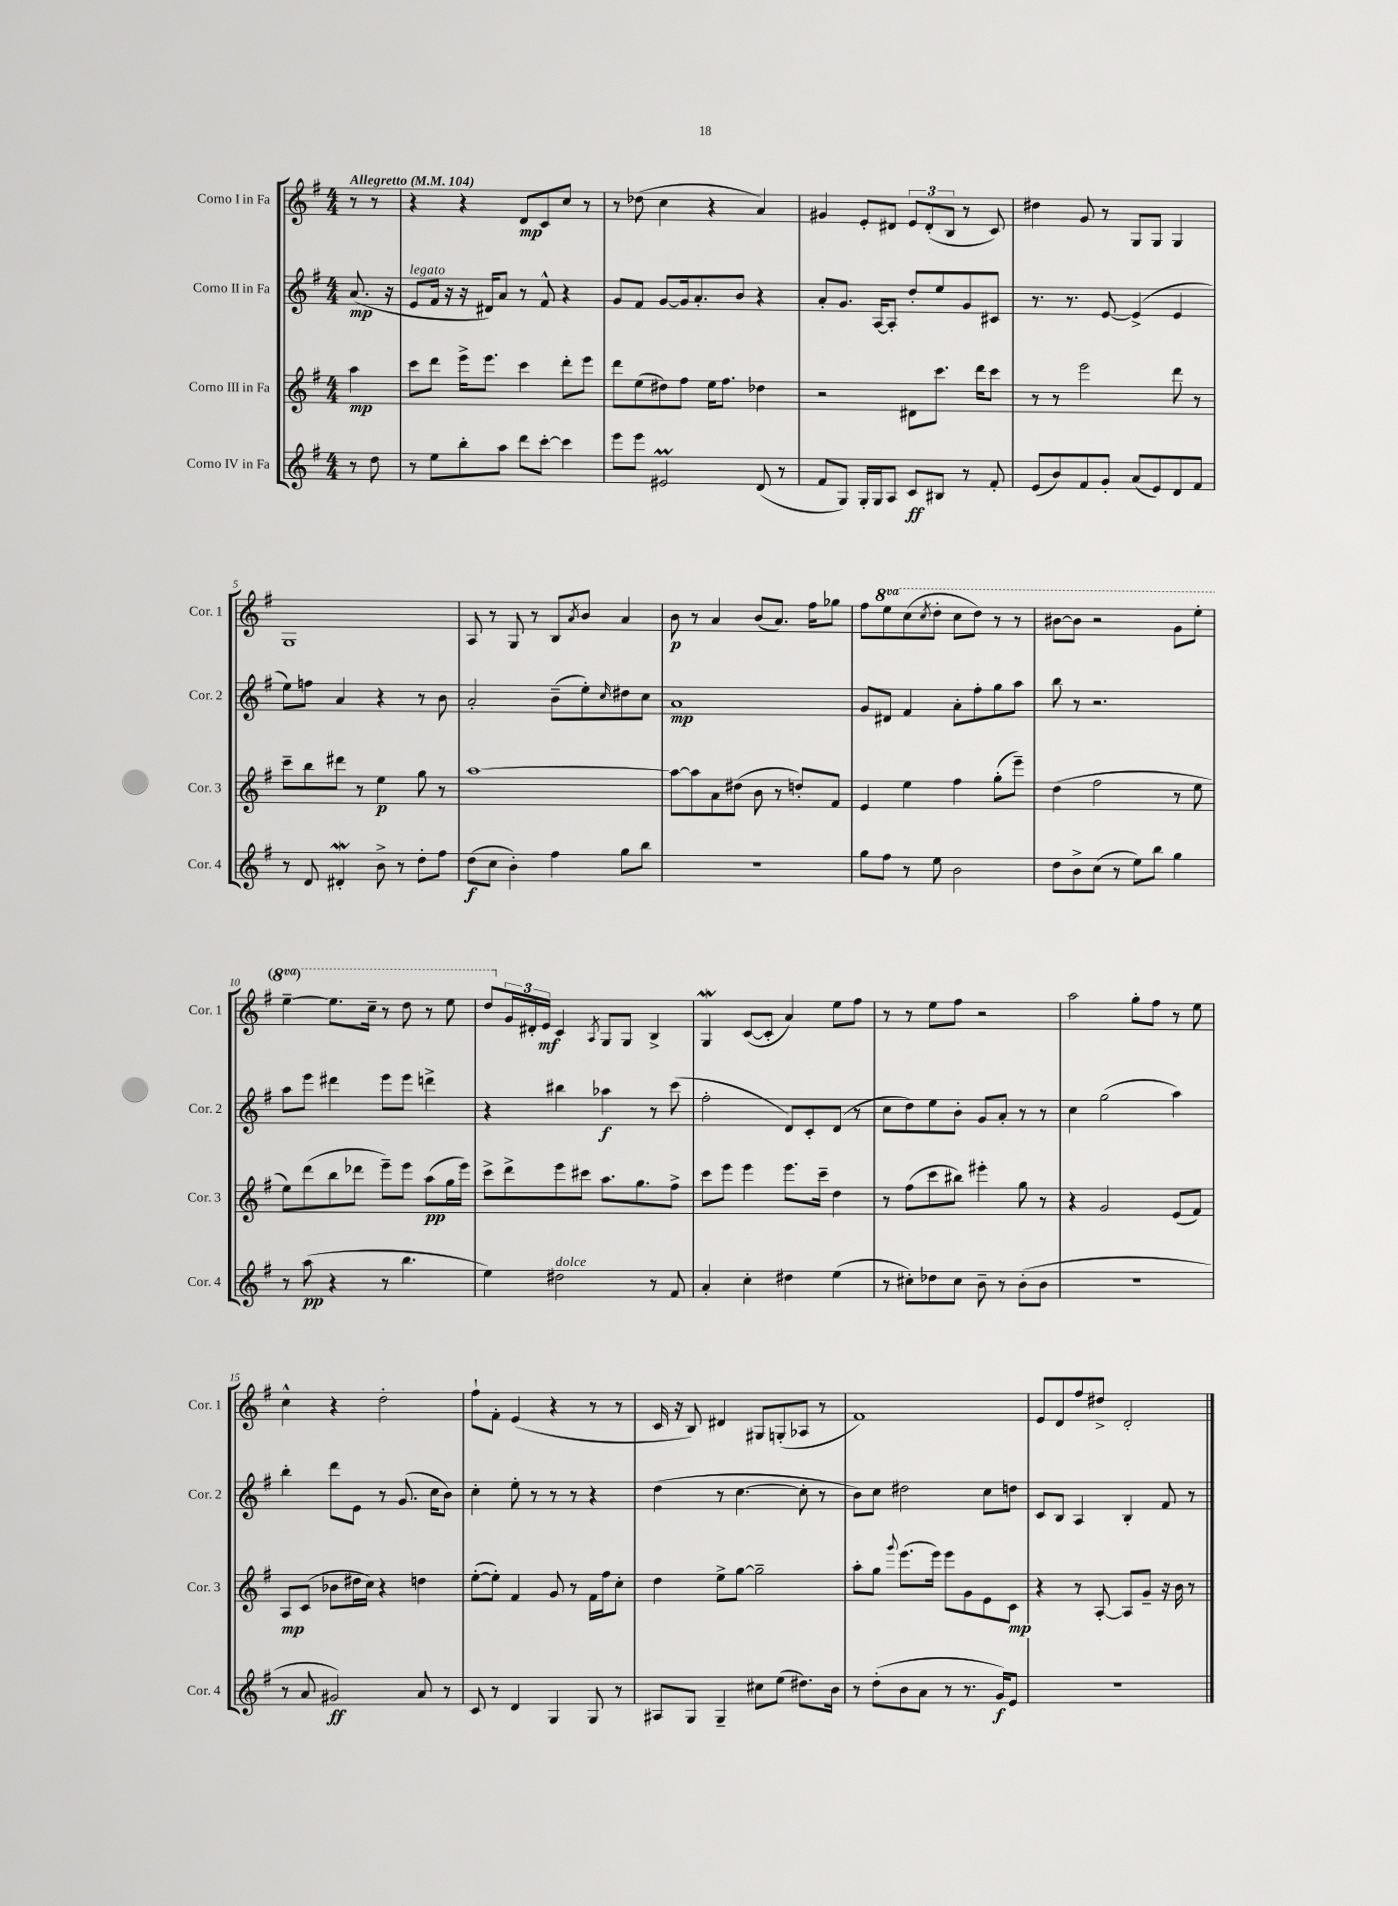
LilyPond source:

<<
\new StaffGroup <<
\new Staff = "s0" \with { instrumentName = "Corno I in Fa" shortInstrumentName = "Cor. 1" } {
    \clef treble \key g \major \numericTimeSignature \time 4/4 \set Staff.ottavationMarkups = #ottavation-simple-ordinals \partial 4 \tempo "Allegretto" 4 = 104
    r8 r8 |
    r4 r4 d'8\mp c'8 c''8 r8 |
    r8 des''8( c''4 r4 a'4) |
    gis'4 e'8-. dis'8 \tuplet 3/2 { e'8 dis'8-.( b8 } r8 c'8) |
    dis''4 g'8 r8 g8 g8 g4 |
    g1 |
    a8 r8 g8 r8 b8 \acciaccatura { a'8 } b'8 a'4 |
    b'8\p r8 a'4 b'8( a'8.) fis''16 ges''8 |
    fis''8 \ottava #1 e'''8 c'''8( \acciaccatura { c'''8 } d'''8-. c'''8 d'''8) r8 r8 |
    bis''8~ bis''8 r2 g''8 e'''8-. |
    e'''4~-- e'''8. c'''16-- r8 d'''8 r8 e'''8 |
    d'''8 \ottava #0 \tuplet 3/2 { g'16 dis'16-. e'16\mf } c'4 \acciaccatura { a8 } g8 g8 b4-> |
    g4\mordent c'8~( c'8-. a'4) e''8 fis''8 |
    r8 r8 e''8 fis''8 r2 |
    a''2 g''8-. fis''8 r8 e''8 |
    c''4-^ r4 d''2-. |
    fis''8-! fis'8-. e'4( r4 r8 r8 |
    c'16 r16 b8) dis'4 gis8 g8-.( aes8 r8 |
    fis'1) |
    e'8 d'8 fis''8 dis''8-> d'2-. \bar "|." |
}
\new Staff = "s1" \with { instrumentName = "Corno II in Fa" shortInstrumentName = "Cor. 2" } {
    \clef treble \key g \major \numericTimeSignature \time 4/4 \partial 4
    a'8.\mp( r16 |
    e'8^\markup { \italic "legato" } fis'16 r16 r16 dis'16) a'8 r8 fis'8-^ r4 |
    g'8 fis'8 g'8~ g'16 a'8.-. b'8 r4 |
    a'8-. g'8. a16~ a8-. d''8-. e''8 g'8 cis'8 |
    r8. r8. e'8~ e'4->( e'4 |
    e''8) f''8 a'4 r4 r8 b'8 |
    a'2-. b'8--( e''8-.) \grace { c''16 } dis''8 c''8 |
    a'1\mp |
    g'8 dis'8 fis'4 a'8-. fis''8-. g''8 a''8 |
    b''8 r8 r2. |
    a''8 e'''8 dis'''4 e'''8 e'''8 d'''4-> |
    r4 bis''4 aes''4\f r8 c'''8( |
    fis''2-. d'8) c'8-. d'8( r8 |
    c''8 d''8) e''8 b'8-. g'8 a'8-. r8 r8 |
    c''4 g''2( a''4) |
    b''4-. d'''8 e'8 r8 g'8.( c''16 b'8) |
    c''4-. e''8-. r8 r8 r8 r4 |
    d''4( r8 c''4.~ c''8-. r8 |
    b'8) c''8 dis''2 c''8 d''8 |
    c'8 b8 a4 b4-. fis'8 r8 \bar "|." |
}
\new Staff = "s2" \with { instrumentName = "Corno III in Fa" shortInstrumentName = "Cor. 3" } {
    \clef treble \key g \major \numericTimeSignature \time 4/4 \partial 4
    a''4\mp |
    c'''8 d'''8 e'''16-> e'''8. c'''4 d'''8-. e'''8 |
    d'''8 e''8( dis''8) fis''8 e''16 fis''8. des''4 |
    r2 dis'8 c'''8. d'''16 c'''8 |
    r8 r8 e'''2 d'''8 r8 |
    c'''8-- b''8 dis'''8 r8 e''4\p g''8 r8 |
    a''1~ |
    a''8~ a''8 a'8 dis''8( b'8 r8 d''8-.) fis'8 |
    e'4 e''4 fis''4 g''8-.( e'''8--) |
    d''4( fis''2 r8 e''8 |
    e''8) d'''8( b''8 des'''8 e'''8--) e'''8 a''8\pp( g''16 e'''16) |
    c'''8-> d'''8-> e'''8 cis'''8 a''8. g''8. fis''8-> |
    c'''8 e'''8 e'''4 e'''8. c'''16-- d''4 |
    r8 fis''8( c'''8 bis''8) eis'''4-. g''8 r8 |
    r4 g'2 e'8( fis'8) |
    a8\mp c'8( bes'8 dis''16 c''16) r4 d''4 |
    e''8~-.( e''8-.) fis'4 g'8 r8 fis'16 fis''16 c''8-. |
    d''4 e''8-> g''8~ g''2-- |
    a''8-. g''8 \appoggiatura { g'''8 } e'''8.( e'''16) e'''8 g'8 e'8 c'8\mp |
    r4 r8 a8~-. a8 g'8-- r16 b'16 r8 \bar "|." |
}
\new Staff = "s3" \with { instrumentName = "Corno IV in Fa" shortInstrumentName = "Cor. 4" } {
    \clef treble \key g \major \numericTimeSignature \time 4/4 \partial 4
    r8 d''8 |
    r8 e''8 b''8-. a''8 d'''8 c'''8~-. c'''4 |
    e'''8 e'''8 eis'2\prall d'8( r8 |
    fis'8 g8) g16-. g16 a8 c'8\ff bis8 r8 fis'8-. |
    e'8( b'8) fis'8 g'8-. a'8( e'8) d'8 fis'8 |
    r8 d'8 dis'4-.\mordent b'8-> r8 d''8-. fis''8 |
    d''8\f( c''8 b'4-.) fis''4 g''8 b''8 |
    R1 |
    g''8 fis''8 r8 e''8 b'2 |
    d''8 b'8-> c''8( r8 e''8) b''8 g''4 |
    r8 a''8\pp( r4 r8 b''4. |
    e''4) dis''2^\markup { \italic "dolce" } r8 fis'8 |
    a'4-. c''4-. dis''4 e''4( |
    r8 cis''8-.) des''8 cis''8 b'8-- r8 b'8-.( b'8 |
    R1 |
    r8 a'8 gis'2\ff) a'8 r8 |
    c'8 r8 d'4 g4 g8 r8 |
    ais8 g8 g4-- cis''8 e''8( dis''8.) b'16 |
    r8 d''8-.( b'8 a'8 r8 r8. g'16\f) e'8 |
    R1 \bar "|." |
}
>>
>>
